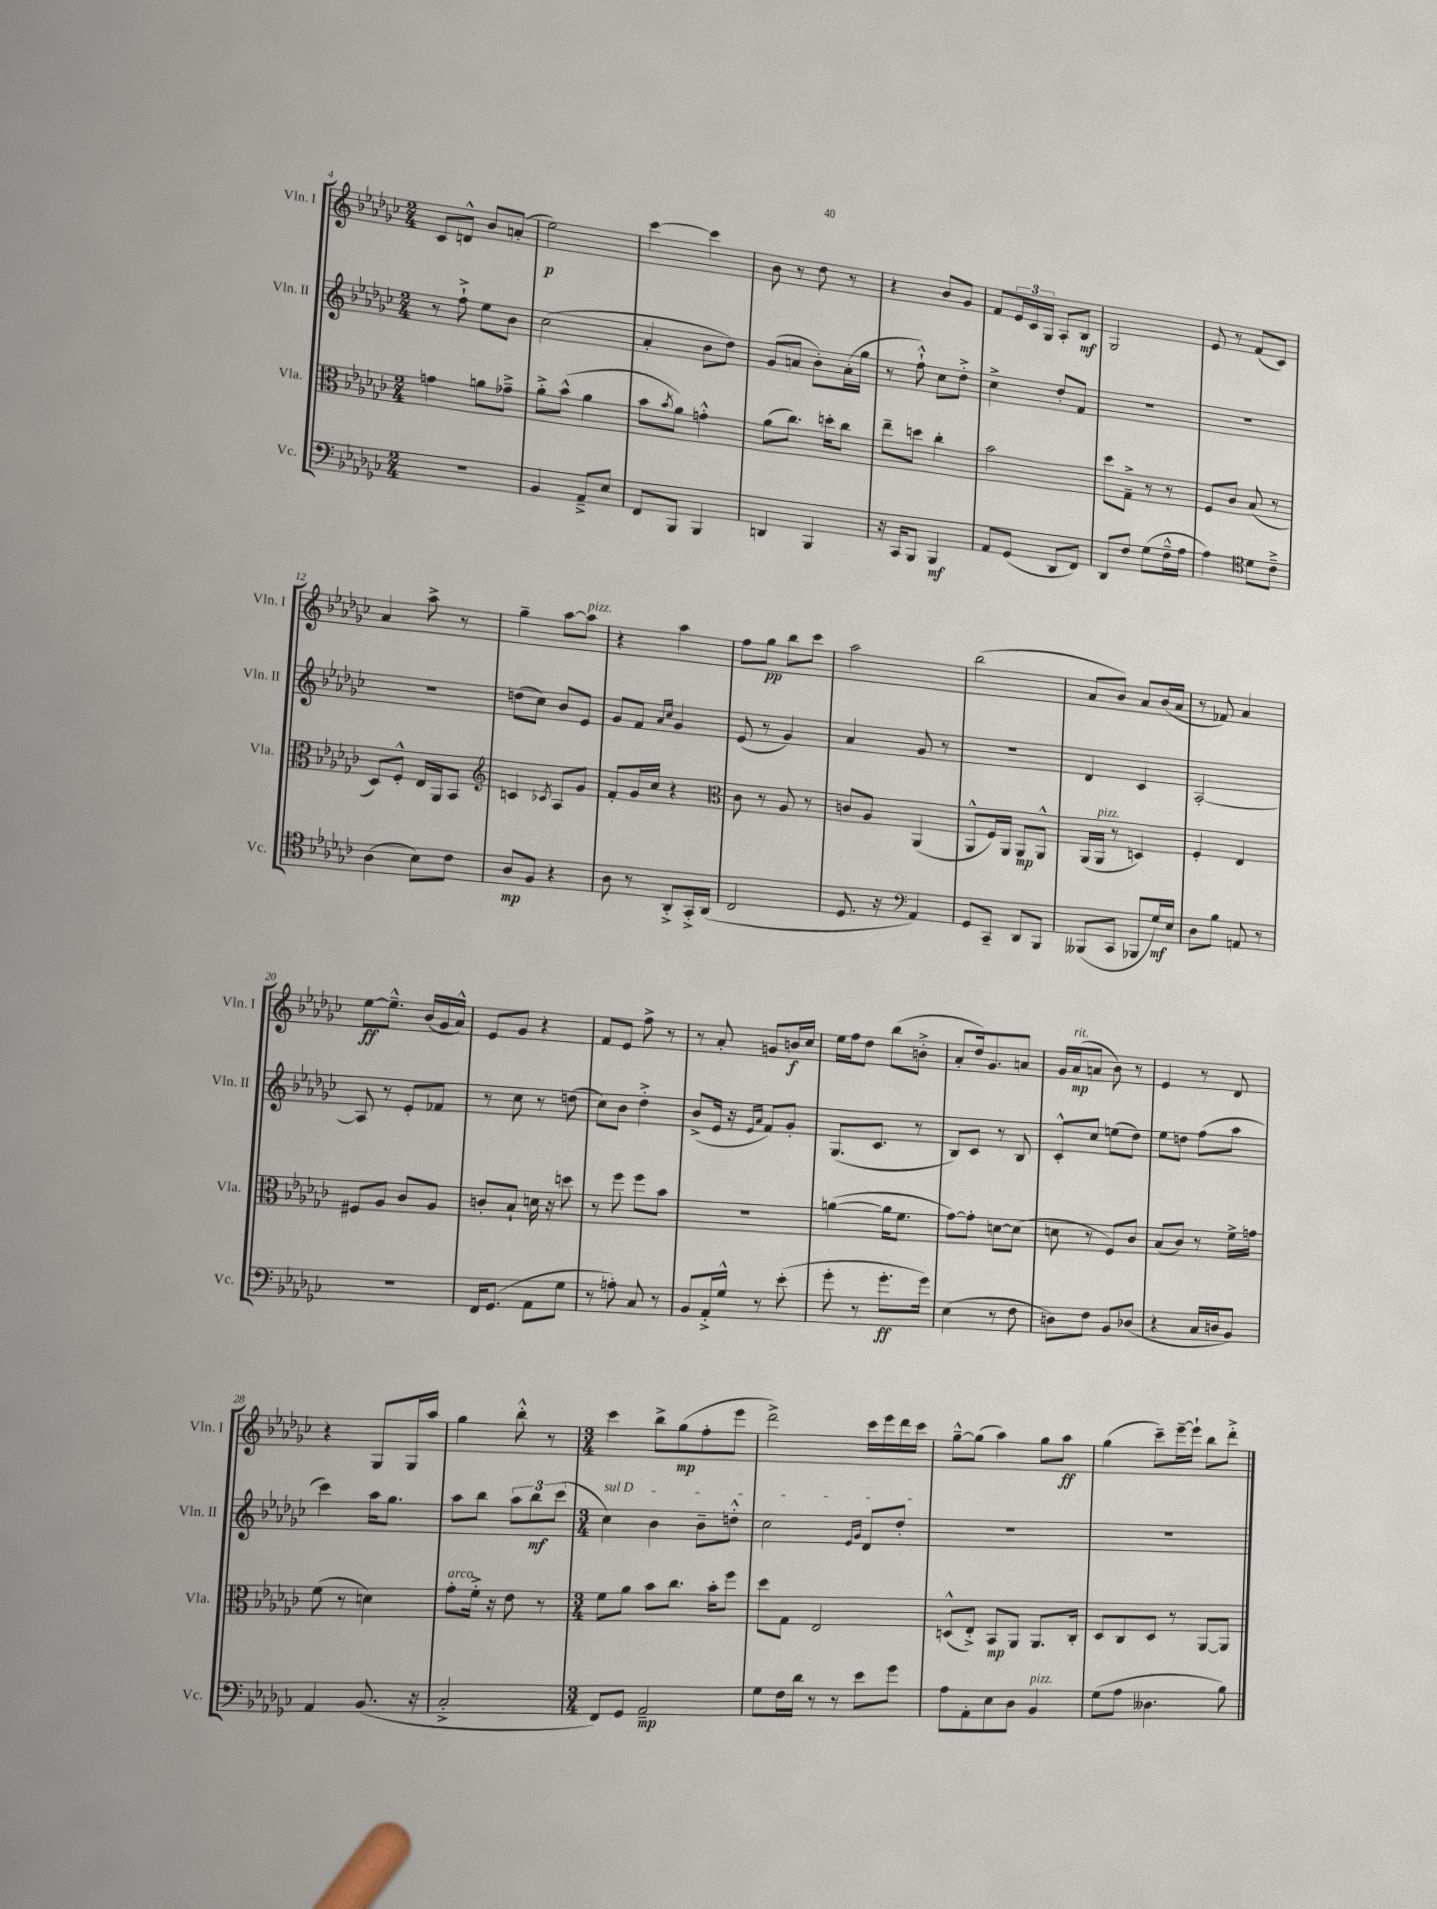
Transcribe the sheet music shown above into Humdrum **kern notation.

**kern	**kern	**kern	**kern
*staff4	*staff3	*staff2	*staff1
*clefF4	*clefC3	*clefG2	*clefG2
*k[b-e-a-d-g-c-]	*k[b-e-a-d-g-c-]	*k[b-e-a-d-g-c-]	*k[b-e-a-d-g-c-]
*M2/4	*M2/4	*M2/4	*M2/4
2r	4g	8r	8c-
.	.	8ff`^	8d^^
.	8a	8ee-	8b-
.	8g-~^	8b-	(8a'
=	=	=	=
4BB-	8a-'^	(2cc-	2ee-)
.	(8b-^^	.	.
8AA-~^	4a-	.	.
8E-	.	.	.
=	=	=	=
8FF	8b-	4a-'	[4ccc-
.	8qb-	.	.
8BBB-	8a-)	.	.
4BBB-	4g'^^	8b-	4ccc-]
.	.	8dd-)	.
=	=	=	=
4DD	(8a-	(8g-	8b-
.	8.cc-)	8a	8r
4BBB-	.	8b-')	8dd-
.	16dd'	.	.
.	8cc-	(16a'	8r
.	.	16gg-	.
=	=	=	=
16r	8ee-~	8r	4r
16CC-	.	.	.
8BBB-	8dd	8ff`^^)	.
4BBB-	4cc-'	8cc-	8b-
.	.	8dd-'^	8g-
=	=	=	=
8AA-	2b-	4cc-^	8f
(8GG-	.	.	24e-
.	.	.	24c-
.	.	.	24G-
8DD-	.	8dd-'	8A-'
8FF)	.	8f	8B-
=	=	=	=
8DD-	8dd-	2r	2G-
8F	8G-~^	.	.
(8G-	8r	.	.
16F~^^	8r	.	.
16A-	.	.	.
=	=	=	=
4A-)	8F	2r	8e-
.	8c-	.	8r
*clefC4	*	*	*
8d-	(8B-	.	(8f
8c-~^	8r	.	8c-)
=	=	=	=
(4A-	8D-)	2r	4a-
.	8F'^^	.	.
8B-)	16E-	.	8aa-^
.	16AA-	.	.
8c-	8BB-	.	8r
=	=	=	=
*	*clefG2	*	*
8A-	4c	(8dd	4gg-~
8F	.	8cc-)	.
.	8qc-	.	.
4r	8A-	8b-	[8aa-
.	8g-	8e-	8aa-]
=	=	=	=
8A-	8f'	8g-	4r
8r	16g-	8f	.
.	16cc-	.	.
.	.	16qqa-	.
.	.	16qqcc-	.
8AA-'^	4r	4g-	4aa-
16GG-'^	.	.	.
(16AA-	.	.	.
=	=	=	=
*	*clefC3	*	*
2C-	8c-	(8e-	8ff
.	8r	8r	8gg-
.	8A-	4g-)	8bb-
.	8r	.	8ccc-
=	=	=	=
8.D-	8c	4a-	2aa-
.	8A-	.	.
16r	.	.	.
*clefF4	*	*	*
4AA-)	(4AA-	8g-	.
.	.	8r	.
=	=	=	=
8GG-	8AA-^^	2r	(2bb-
8CC-~	16F)	.	.
.	16AA-	.	.
8DD-	8AA-	.	.
8BBB-	8AA-^^	.	.
=	=	=	=
(8BBB--	(16AA-	4d-	8a-
.	16AA-	.	.
8CC-	8r	.	8b-)
8BBB-	4D)	4c-	8a-
16G-)	.	.	(16b-
16E-	.	.	16a-
=	=	=	=
8D-	4F'	[2A-'	8r
8B-	.	.	8f-)
8AA	4E-	.	4a-
8r	.	.	.
=	=	=	=
2r	8F#	8A-]	[8ee-
.	8A-	8r	8.ee-~^^]
.	8c-	8e-'	.
.	.	.	(16b-
.	8A-	8f-	16g-
.	.	.	16a-^^)
=	=	=	=
16FF	8c'	8r	8e-
(8.GG-	.	.	.
.	8B-`	8cc-	8g-
8AA-	16d	8r	4r
.	16r	.	.
8G-	8dd	(8dd	.
=	=	=	=
8r	8r	8cc-)	8f
8A')	8ff	8b-	8e-
8C-	8ff	4dd-'^	8ff^
8r	8b-	.	8r
=	=	=	=
8BB-	2r	(8b-^	8r
16AA-'^	.	16e-	8a-'
16G-^^	.	16r	.
.	.	16qqe-	.
.	.	16qqa-	.
8r	.	8f)	8g
(8e-'	.	8g-'	16b
.	.	.	16cc-
=	=	=	=
8g-'	([4a	(8.G-	16ee-
.	.	.	16ff
8r	.	.	8dd-
.	.	8.c-	.
8.g-'	16a]	.	(8bb-
.	8.f	.	.
.	.	8r	8b'^
16g-)	.	.	.
=	=	=	=
(4E-	[8g-)	8B-)	8a-'
.	8g-']	8c-	16dd-)
.	.	.	8.g-
8r	[8d	8r	.
8F	(8d]	8B-	8a
=	=	=	=
8D)	8d	8c-'^^	16g-
.	.	.	(16a-
8F	8r	8cc-	8a
8BB-	8F)	(8ee	8b-)
(8D-	8c-	8dd-)	8r
=	=	=	=
4r	(8B-	8ee-	4e-
.	8c-)	8dd	.
16C-	8r	(8ff	8r
16D	.	.	.
8BB-)	16f^	8aa-	8d-
.	16g	.	.
=	=	=	=
4AA-	(8f	4ccc-)	4r
.	8r	.	.
(8.BB-	4d)	16aa-	8G-
.	.	8.gg-	.
.	.	.	16G-
16r	.	.	16aa-
=	=	=	=
2C-'^	8g-'	8aa-	4gg-
.	16f'^	8bb-	.
.	16r	.	.
.	8e-	12aa-	8bb-'^^
.	.	12bb-	.
.	8r	.	8r
.	.	(12ccc-	.
=	=	=	=
*M3/4	*M3/4	*M3/4	*M3/4
8FF)	8f	4cc-)	4ccc-
8GG-	8a-	.	.
2AA-~	8b-	4b-	8bb-^
.	8.cc-	.	(8gg-
.	.	8b-~	8ff'
.	16b-'	.	.
.	8ff	8dd'^^	8eee-
=	=	=	=
8G-	8dd-	2cc-	2ddd-^)
16F	8G-	.	.
16d-	.	.	.
8r	2E-	.	.
8r	.	.	.
.	.	16qqe-	.
.	.	16qqg-	.
8e-	.	8d-	16ccc-
.	.	.	16eee-
8g-	.	8dd-'	16ddd-
.	.	.	16ccc-
=	=	=	=
8A-	(8D^^	2.r	[8gg-~^^
8AA-'	8E-'^)	.	(8gg-]
8E-	8BB-	.	4aa-)
8D-	8AA-	.	.
4BB-	8.AA-	.	8gg-
.	.	.	8aa-
.	16C-'	.	.
=	=	=	=
(8G-	8D-	2.r	(4gg-
8A-	8C-	.	.
4.D--	8D-	.	8ccc-~)
.	8r	.	[16eee-~
.	.	.	16eee-`]
.	[8AA-	.	8bb-
8B-)	8AA-]	.	8ddd-'^
==	==	==	==
*-	*-	*-	*-
